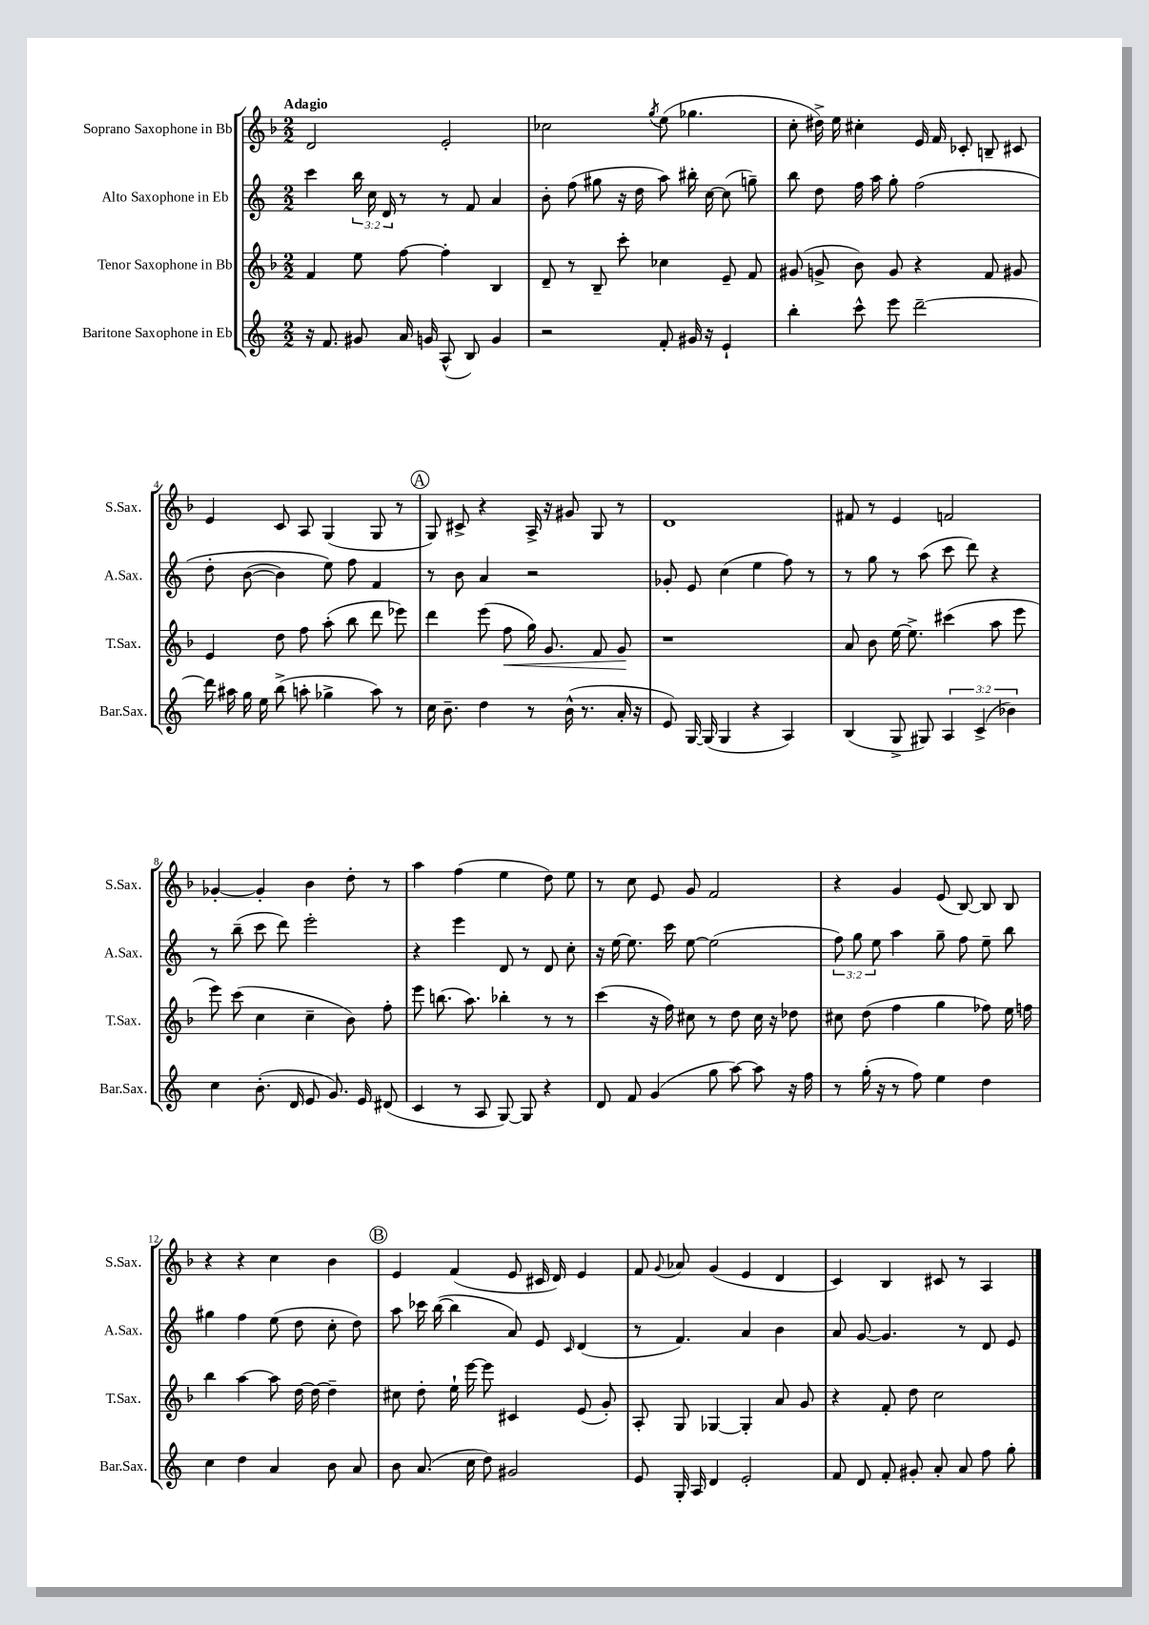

**kern	**kern	**kern	**kern
*staff4	*staff3	*staff2	*staff1
*clefG2	*clefG2	*clefG2	*clefG2
*k[]	*k[b-]	*k[]	*k[b-]
*M2/2	*M2/2	*M2/2	*M2/2
16r	4f	4ccc	2d
8.f	.	.	.
8g#	8ee	24bb	.
.	.	24cc	.
.	.	24d	.
16a	[8ff	8r	.
16g	.	.	.
(8A^^	4ff']	8r	2e'
8B)	.	8f	.
4g	4B-	4a	.
=	=	=	=
2r	8d~	8b'	2cc-
.	8r	(8ff	.
.	8B-~	8gg#	.
.	8ccc'	16r	.
.	.	16dd	.
.	.	.	8qgg
8f'	4cc-	8aa)	(8ee
16g#	.	16bb#'	4.gg-
16r	.	[16cc	.
4e`	8e~	(8cc]	.
.	8f	8gg~)	.
=	=	=	=
4bb'	(8g#	8bb	8cc'
.	8g^	8dd	16dd#^)
.	.	.	16ee
8ccc^^	8b-)	16ff	4cc#'
.	.	16aa	.
8eee	8g	8gg'	.
[2ddd~	4r	&(2ff	16e
.	.	.	16f
.	.	.	8c-'
.	8f	.	8B~
.	8g#	.	8c#
=	=	=	=
16ddd]	4e	8dd'	4e
16aa#	.	.	.
16gg	.	([8b	.
16ee	.	.	.
(8bb^	8dd	4b])	8c
8aa'	8ff	.	8A
4gg-^	(8aa'	8ee&)	(4G
.	8bb-	8ff	.
8aa)	8ddd	4f	8G
8r	8eee-)	.	8r
=	=	=	=
16cc	4ddd	8r	8G)
8.b~	.	.	.
.	.	8b	8c#^
4dd	(8eee	4a	4r
.	8ff	.	.
8r	16gg)	2r	16A^
.	8.g	.	16r
(16b^^	.	.	8g#
8.r	.	.	.
.	8f	.	8G
16a'	8g	.	8r
16r	.	.	.
=	=	=	=
8e)	1r	8g-'	1d
[16G	.	8e	.
(16G]	.	.	.
4G	.	(4cc	.
4r	.	4ee	.
4A)	.	8ff)	.
.	.	8r	.
=	=	=	=
(4B	8a	8r	8f#
.	8b-	8gg	8r
8G^	[16ee	8r	4e
.	8.ee^]	.	.
8G#)	.	(8aa	.
6A	(4ccc#	8ccc	2f
.	.	8ddd)	.
(6c^	.	.	.
.	8aa	4r	.
6b-)	.	.	.
.	8eee	.	.
=	=	=	=
4cc	8eee)	8r	[4g-'
.	(8ccc	(8bb~	.
(8.b'	4cc	8ccc	4g-']
.	.	8ddd)	.
16d	.	.	.
8e	4cc~	2eee'	4b-
8.g)	.	.	.
.	8b-)	.	8dd'
16e	.	.	.
(8d#	8ff'	.	8r
=	=	=	=
4c	8eee	4r	4aa
.	(8.bb	.	.
8r	.	4eee	(4ff
.	8.aa)	.	.
8A	.	.	.
[8G)	4bb-'	8d	4ee
8G]	.	8r	.
4r	8r	8d	8dd)
.	8r	8cc'	8ee
=	=	=	=
8d	(4ccc	16r	8r
.	.	[16ee	.
8f	.	8.ee]	8cc
(4g	16r	.	8e
.	16ff)	16ccc	.
.	8cc#	[8ee	8g
8gg	8r	(2ee]	2f
[8aa)	8dd	.	.
8aa]	16cc#	.	.
.	16r	.	.
16r	8dd-	.	.
16ff	.	.	.
=	=	=	=
8r	8cc#	12ff)	4r
.	.	12gg	.
(16gg'	(8dd	.	.
.	.	12ee	.
16r	.	.	.
8r	4ff	4aa	4g
8ff)	.	.	.
4ee	4gg	8gg~	(8e
.	.	8ff	[8B-)
4dd	8ff-)	8ee~	8B-]
.	16ee	8bb	8B-
.	16ff	.	.
=	=	=	=
4cc	4bb-	4gg#	4r
4dd	[4aa	4ff	4r
4a	8aa]	(8ee	4cc
.	[16dd	8dd	.
.	16dd_	.	.
8b	4dd~]	8cc'	4b-
8a	.	8dd)	.
=	=	=	=
8b	8cc#	8aa	4e
(8.a	8dd'	16ccc-	.
.	.	([16bb	.
.	16ee`	4bb]	(4f
16cc	[16eee	.	.
8dd)	8eee]	.	.
2g#	4c#	8a)	8e
.	.	8e	16c#
.	.	.	16d)
.	.	16qqc	.
.	(8e	(4d	4e
.	8g')	.	.
=	=	=	=
8e	8A'	8r	8f
.	.	.	8qqg
16G'	8G	4.f)	8a-
16A	.	.	.
4d	[4G-	.	(4g
2e'	4G-']	4a	4e
.	8a	4b	4d
.	8g	.	.
=	=	=	=
8f	4r	8a	4c)
8d	.	[8g	.
8f'	8f'	4.g]	4B-
8g#'	8dd	.	.
8a'	2cc	.	8c#
8a	.	8r	8r
8ff	.	8d	4A
8gg'	.	8e	.
==	==	==	==
*-	*-	*-	*-
